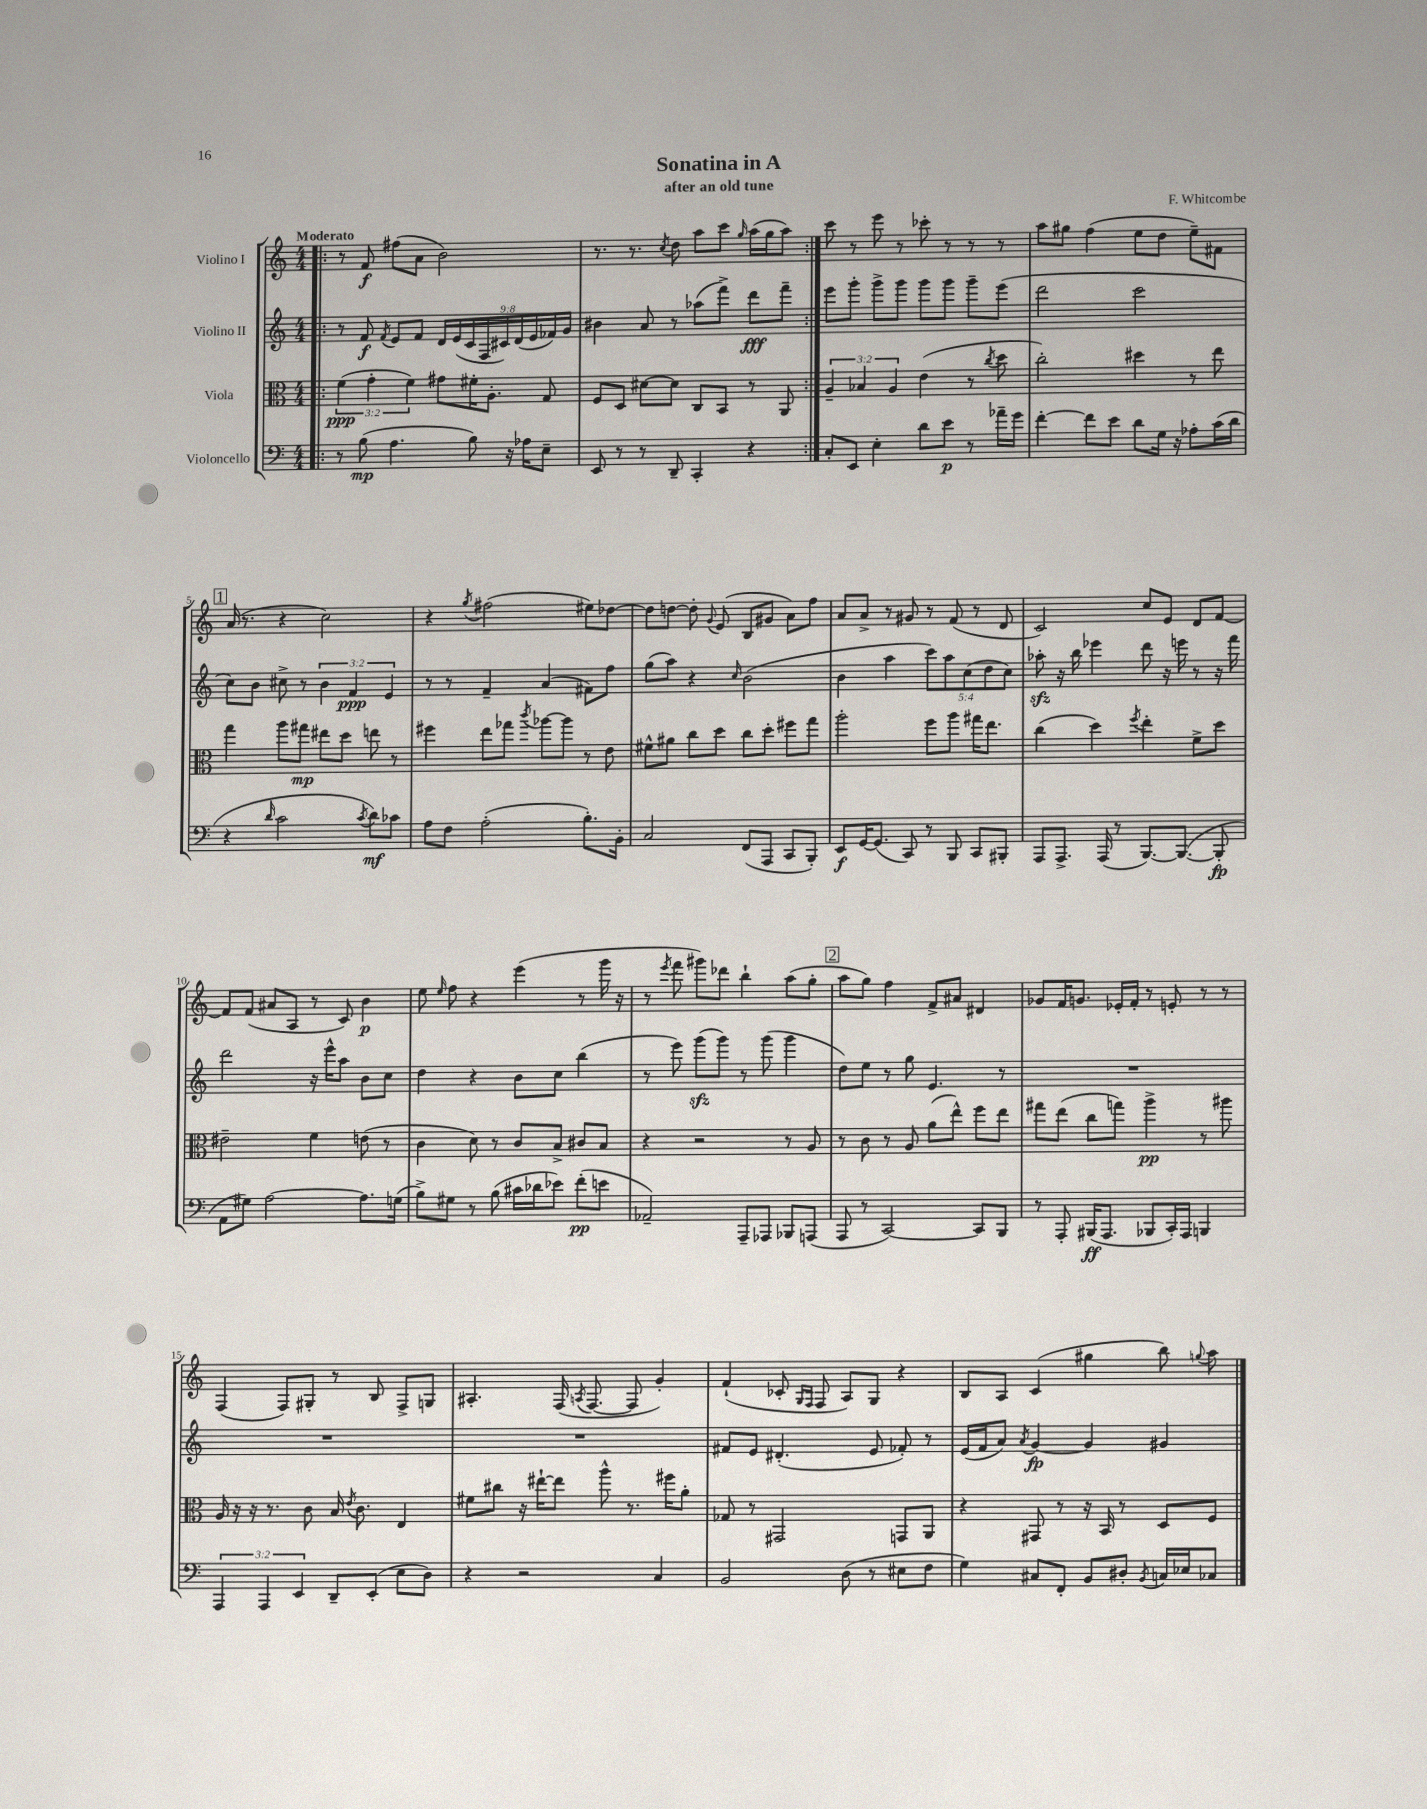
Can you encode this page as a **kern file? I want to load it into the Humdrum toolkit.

**kern	**dynam	**kern	**dynam	**kern	**dynam	**kern	**dynam
*part4	*part4	*part3	*part3	*part2	*part2	*part1	*part1
*staff4	*staff4	*staff3	*staff3	*staff2	*staff2	*staff1	*staff1
*I"Violoncello	*	*I"Viola	*	*I"Violino II	*	*I"Violino I	*
*clefF4	*	*clefC3	*	*clefG2	*	*clefG2	*
*k[]	*	*k[]	*	*k[]	*	*k[]	*
*M4/4	*	*M4/4	*	*M4/4	*	*M4/4	*
=1!|:	=1!|:	=1!|:	=1!|:	=1!|:	=1!|:	=1!|:	=1!|:
!	!	!	!	!	!	!LO:TX:a:B:t=Moderato	!
8r	.	(6f\	ppp	8r	.	8r	.
(8B\	mp	.	.	8f/	f	8f/	f
.	.	6g'\	.	.	.	.	.
.	.	.	.	8qf/	.	.	.
4.A\	.	.	.	8e/L	.	(8ff#X\L	.
.	.	6f\)	.	.	.	.	.
.	.	.	.	8f/J	.	8a\J	.
.	.	8g#X\L	.	18d/LL	.	2b\)	.
.	.	.	.	(18e/	.	.	.
.	.	.	.	18c/	.	.	.
8B\)	.	16f#X'\K	.	.	.	.	.
.	.	.	.	18F/	.	.	.
.	.	8.A'\J	.	.	.	.	.
.	.	.	.	18c#X/)	.	.	.
16r	.	.	.	.	.	.	.
.	.	.	.	(18d/	.	.	.
16A-X\KL	.	.	.	.	.	.	.
.	.	.	.	18e/	.	.	.
8E~\J	.	8G/	.	.	.	.	.
.	.	.	.	18f-X/)	.	.	.
.	.	.	.	18g/JJ	.	.	.
=2	=2	=2	=2	=2	=2	=2	=2
8EE/	.	8F/L	.	4b#X\	.	8.r	.
8r	.	8D/J	.	.	.	.	.
.	.	.	.	.	.	8.r	.
8r	.	[8d#X\L	.	8a/	.	.	.
.	.	.	.	.	.	8qcc/	.
8DD~/	.	8d#\J]	.	8r	.	8dd\	.
4CC'/	.	8C/L	.	(8aa-X\L	.	8aa\L	.
.	.	8BB/J	.	8fff^\J)	.	8ccc\J	.
.	.	.	.	.	.	16qqgg/	.
4r	.	8r	.	8ddd\L	fff	(16aa\LL	.
.	.	.	.	.	.	16gg\J	.
.	.	8AA/	.	8fff~\J	.	8aa\J)	.
=3:|!	=3:|!	=3:|!	=3:|!	=3:|!	=3:|!	=3:|!	=3:|!
8C'/L	.	6A~/	.	8eee\L	.	8ccc\	.
8EE/J	.	.	.	8ggg'\J	.	8r	.
.	.	6B-X/	.	.	.	.	.
4E'\	.	.	.	8ggg^\L	.	8eee\	.
.	.	6A/	.	.	.	.	.
.	.	.	.	8ggg\J	.	8r	.
8d\L	.	(4e\	.	8ggg\L	.	8ccc-X'\	.
8e\J	p	.	.	8ggg\J	.	8r	.
8r	.	8r	.	8ggg~\L	.	8r	.
.	.	8qcc/	.	.	.	.	.
16a-X~\LL	.	8dd\	.	(8eee\J	.	8r	.
16g\JJ	.	.	.	.	.	.	.
=4	=4	=4	=4	=4	=4	=4	=4
[4f'\	.	2cc'\)	.	2ddd\	.	8aa\L	.
.	.	.	.	.	.	8gg#X\J	.
8f\L]	.	.	.	.	.	(4ff\	.
8e\J	.	.	.	.	.	.	.
8d\L	.	4dd#X\	.	2ccc\	.	8ee\L	.
16G\Jk	.	.	.	.	.	8dd\J	.
16r	.	.	.	.	.	.	.
8A-X'\L	.	8r	.	.	.	8ee~\L)	.
(16c\L	.	8ee\	.	.	.	8f#X\J	.
16d\JJ	.	.	.	.	.	.	.
!!LO:LB:g=z
!!LO:REH:place=s1:t=1
=5	=5	=5	=5	=5	=5	=5	=5
4r	.	4gg\	.	8cc\L)	.	(16a/	.
.	.	.	.	.	.	8.r	.
.	.	.	.	8b\J	.	.	.
16qqd/	.	.	.	.	.	.	.
2c\	.	8aa\L	.	8cc#X^\	.	4r	.
.	.	8gg#X\J	mp	8r	.	.	.
.	.	8ee#X\L	.	6b\	.	2cc\)	.
.	.	8dd\J	.	.	.	.	.
.	.	.	.	6f/	ppp	.	.
8qc/	.	.	.	.	.	.	.
8d\L)	mf	8een\	.	.	.	.	.
.	.	.	.	6e/	.	.	.
8c-X\J	.	8r	.	.	.	.	.
=6	=6	=6	=6	=6	=6	=6	=6
8A\L	.	4ff#X\	.	8r	.	4r	.
8F\J	.	.	.	8r	.	.	.
.	.	.	.	.	.	8qgg/	.
(2A'\	.	8ee\L	.	4f~/	.	(2ff#X\	.
.	.	8gg-X\J	.	.	.	.	.
.	.	8qccc/	.	.	.	.	.
.	.	[8aa-X\L	.	(4a/	.	.	.
.	.	8aa-\J]	.	.	.	.	.
8.B'\L)	.	8r	.	8f#X\L)	.	8ee#X\L)	.
.	.	8e\	.	8ff\J	.	[8dd-X\J	.
16BB'\Jk	.	.	.	.	.	.	.
=7	=7	=7	=7	=7	=7	=7	=7
2C/	.	8f#X^^\L	.	(8gg\L	.	8dd-\L]	.
.	.	8a#X\J	.	8aa\J)	.	[8ddn\J	.
.	.	8cc\L	.	4r	.	8dd'\]	.
.	.	.	.	.	.	8qqg/	.
.	.	8dd\J	.	.	.	(8e/	.
.	.	.	.	16qqcc/	.	.	.
(8FF/L	.	8cc\L	.	(2b\	.	8B/L	.
8AAA/J	.	8dd'\J	.	.	.	8g#X/J	.
8CC/L	.	8ff#X\L	.	.	.	8a\L)	.
8BBB'/J)	.	8gg\J	.	.	.	8ff\J	.
=8	=8	=8	=8	=8	=8	=8	=8
8EE/L	f	2aa'\	.	4b\	.	8a/L	.
[16GG/K	.	.	.	.	.	8a^/J	.
(8.GG/J]	.	.	.	.	.	.	.
.	.	.	.	4aa\	.	8r	.
8CC/)	.	.	.	.	.	8g#X/	.
8r	.	8ff\L	.	10ccc\L)	.	8r	.
.	.	.	.	10aa\	.	.	.
8BBB/	.	8aa\J	.	.	.	(8f/	.
.	.	.	.	(10cc\	.	.	.
8CC/L	.	16gg#X\KL	.	.	.	8r	.
.	.	.	.	10dd\	.	.	.
.	.	8.ee\J	.	.	.	.	.
8BBB#X'/J	.	.	.	.	.	8d/	.
.	.	.	.	10cc\J)	.	.	.
=9	=9	=9	=9	=9	=9	=9	=9
8AAA/L	.	(4cc\	.	8aa-Xzz'\	.	2c/)	.
8.AAA^/J	.	.	.	16r	.	.	.
.	.	.	.	16bb\	.	.	.
.	.	4dd\)	.	4eee-X\	.	.	.
(16AAA/	.	.	.	.	.	.	.
8r	.	.	.	.	.	.	.
.	.	8qff/	.	.	.	.	.
[8.BBB/L)	.	4ee'\	.	8ddd\	.	8cc/L	.
.	.	.	.	16r	.	8e/J	.
(8.BBB/J_	.	.	.	16eeen\	.	.	.
.	.	8f^\L	.	8r	.	8d/L	.
8BBB'/]	fp	8dd\J	.	16r	.	[8f/J	.
.	.	.	.	16fff\	.	.	.
!!LO:LB:g=z
=10	=10	=10	=10	=10	=10	=10	=10
8AA\L	.	2e#X~\	.	2ddd\	.	8f/L]	.
8G#X\J)	.	.	.	.	.	(8f/J	.
[2A\	.	.	.	.	.	8a#X/L	.
.	.	.	.	.	.	8A/J	.
.	.	4f\	.	16r	.	8r	.
.	.	.	.	16eee^^\KL	.	.	.
.	.	.	.	8aa\J	.	8c/)	.
8.A\L]	.	(8en\	.	8b\L	.	4b\	p
.	.	8r	.	8cc\J	.	.	.
(16Gn\Jk	.	.	.	.	.	.	.
=11	=11	=11	=11	=11	=11	=11	=11
8B^\L)	.	4c\	.	4dd\	.	8ee\	.
.	.	.	.	.	.	16qqee/	.
8G#X\J	.	.	.	.	.	8ff\	.
8r	.	8d\)	.	4r	.	4r	.
(8B\	.	8r	.	.	.	.	.
16c#X\LL	.	8c/L	.	8b\L	.	(4eee\	.
16d-X\J	.	.	.	.	.	.	.
8e-X\J)	.	8B^/J	.	8cc\J	.	.	.
(8f'\L	pp	8c#X/L	.	(4bb\	.	8r	.
8en\J	.	8B/J	.	.	.	16ggg\	.
.	.	.	.	.	.	16r	.
=12	=12	=12	=12	=12	=12	=12	=12
2AA-X~/)	.	4r	.	8r	.	8r	.
.	.	.	.	.	.	8qeee/	.
.	.	.	.	8eee\)	.	8fff\	.
.	.	2r	.	(8gggzz\L	.	8ggg#X\L)	.
.	.	.	.	8ggg\J)	.	8ddd-X\J	.
8AAA~/L	.	.	.	8r	.	4bb`\	.
8AAA-X/J	.	.	.	(8ggg\	.	.	.
8BBB-X/L	.	8r	.	4ggg\	.	(8aa\L	.
(8AAAn/J	.	8A/	.	.	.	8gg'\J	.
!!LO:REH:place=s1:t=2
=13	=13	=13	=13	=13	=13	=13	=13
8AAA/	.	8r	.	8dd\L)	.	8aa\L	.
8r	.	8c\	.	8ee\J	.	8gg\J)	.
[2CC/)	.	8r	.	8r	.	4ff\	.
.	.	8A/	.	8gg\	.	.	.
.	.	(8a\L	.	4.e/	.	8f^/L	.
.	.	8ee^^\J)	.	.	.	8a#X/J	.
8CC/L]	.	8ff\L	.	.	.	4d#X/	.
8BBB/J	.	8ee\J	.	8r	.	.	.
=14	=14	=14	=14	=14	=14	=14	=14
8r	.	8gg#X\L	.	1r	.	8g-X/L	.
8AAA'/	.	(8ee\J	.	.	.	16f/K	.
.	.	.	.	.	.	8.gn/J	.
(16BBB#X/KL	ff	8cc\L	.	.	.	.	.
8.AAA/J	.	.	.	.	.	.	.
.	.	8ggn\J)	.	.	.	16e-X'/LL	.
.	.	.	.	.	.	16f'/JJ	.
8BBB-X/L	.	4aa^\	pp	.	.	8r	.
16CC'/L)	.	.	.	.	.	8en'/	.
16AAA/JJ	.	.	.	.	.	.	.
4BBBn/	.	8r	.	.	.	8r	.
.	.	8aa#X\	.	.	.	8r	.
!!LO:LB:g=z
=15	=15	=15	=15	=15	=15	=15	=15
6AAA/	.	16A/	.	1r	.	(4F/	.
.	.	16r	.	.	.	.	.
.	.	16r	.	.	.	.	.
6AAA/	.	.	.	.	.	.	.
.	.	8.r	.	.	.	.	.
.	.	.	.	.	.	8F/L)	.
6EE/	.	.	.	.	.	.	.
.	.	8c\	.	.	.	8G#X'/J	.
8DD~/L	.	16B/	.	.	.	8r	.
.	.	8qe/	.	.	.	.	.
.	.	8.c\	.	.	.	.	.
(8EE'/J	.	.	.	.	.	8B/	.
8E\L	.	4E/	.	.	.	8F^/L	.
8D\J)	.	.	.	.	.	8Gn/J	.
=16	=16	=16	=16	=16	=16	=16	=16
4r	.	8f#X\L	.	1r	.	4.A#X'/	.
.	.	8cc#X\J	.	.	.	.	.
2r	.	16r	.	.	.	.	.
.	.	[16ee#X`\KL	.	.	.	.	.
.	.	8ee#\J]	.	.	.	(16F/	.
.	.	.	.	.	.	8qAn/	.
.	.	.	.	.	.	[8.F/	.
.	.	8aa^^\	.	.	.	.	.
.	.	8.r	.	.	.	8F/]	.
4C/	.	.	.	.	.	4g'/)	.
.	.	16ff#X\KL	.	.	.	.	.
.	.	8a'\J	.	.	.	.	.
=17	=17	=17	=17	=17	=17	=17	=17
2BB/	.	8G-X/	.	8f#X/L	.	(4f`/	.
.	.	8r	.	8e/J	.	.	.
.	.	2GG#X/	.	(4.d#X'/	.	8c-X'/	.
.	.	.	.	.	.	16qqG/LL	.
.	.	.	.	.	.	16qqF/JJ	.
.	.	.	.	.	.	8F/	.
(8D\	.	.	.	.	.	8A/L)	.
8r	.	.	.	8e/	.	8G/J	.
8E#X\L	.	8GGn/L	.	8f-X'/)	.	4r	.
8F\J	.	8AA/J	.	8r	.	.	.
=18	=18	=18	=18	=18	=18	=18	=18
4G\)	.	4r	.	(16e/LL	.	8B/L	.
.	.	.	.	16f/J	.	.	.
.	.	.	.	8a/J)	.	8A/J	.
.	.	.	.	8qa/	.	.	.
8C#X/L	.	8GG#X/	.	[4g/	fp	(4c/	.
8FF'/J	.	8r	.	.	.	.	.
8BB/L	.	16r	.	4g/]	.	4gg#X\	.
.	.	16BB/	.	.	.	.	.
8D#X'/J	.	8r	.	.	.	.	.
8qBB/	.	.	.	.	.	.	.
16Cn/LL	.	8D/L	.	4g#X/	.	8bb\)	.
16E-X/J	.	.	.	.	.	.	.
.	.	.	.	.	.	8qqggn/	.
8C-X/J	.	8F/J	.	.	.	8aa\	.
==	==	==	==	==	==	==	==
*-	*-	*-	*-	*-	*-	*-	*-
